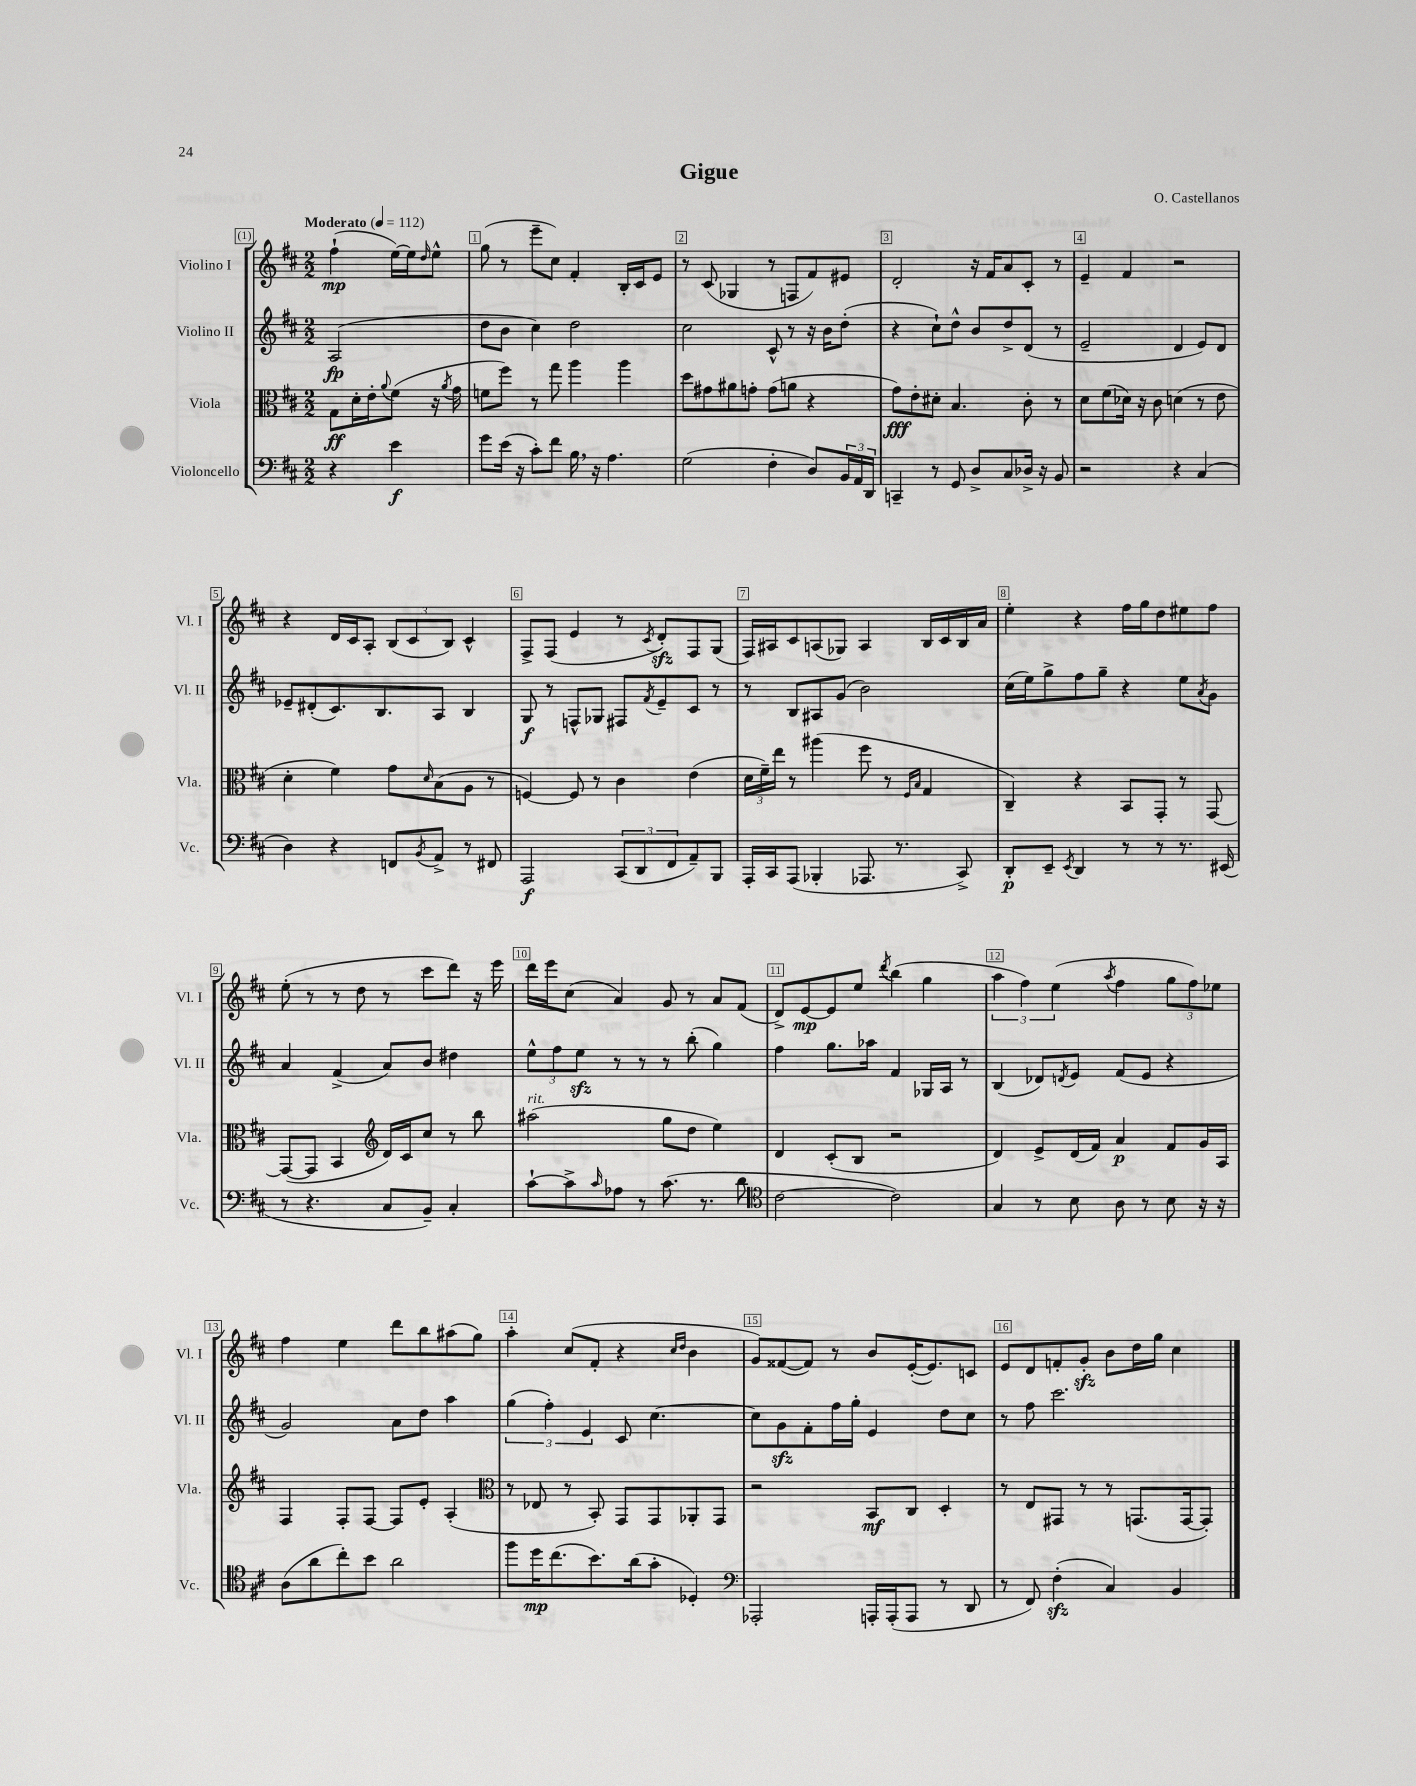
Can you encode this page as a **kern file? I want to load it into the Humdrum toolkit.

**kern	**dynam	**kern	**dynam	**kern	**dynam	**kern	**dynam
*part4	*part4	*part3	*part3	*part2	*part2	*part1	*part1
*staff4	*staff4	*staff3	*staff3	*staff2	*staff2	*staff1	*staff1
*I"Violoncello	*	*I"Viola	*	*I"Violino II	*	*I"Violino I	*
*I'Vc.	*	*I'Vla.	*	*I'Vl. II	*	*I'Vl. I	*
*clefF4	*	*clefC3	*	*clefG2	*	*clefG2	*
*k[f#c#]	*	*k[f#c#]	*	*k[f#c#]	*	*k[f#c#]	*
*M2/2	*	*M2/2	*	*M2/2	*	*M2/2	*
*MM112	*	*MM112	*	*MM112	*	*MM112	*
=	=	=	=	=	=	=	=
!	!	!	!	!	!	!LO:TX:a:B:t=Moderato	!
4r	.	8G\L	ff	(2A/	fp	(4ff#`\	mp
.	.	16d'\L	.	.	.	.	.
.	.	16e'\J	.	.	.	.	.
.	.	8qqa/	.	.	.	.	.
4e\	f	(8f#\J	.	.	.	[16ee\LL)	.
.	.	.	.	.	.	16ee\J]	.
.	.	.	.	.	.	16qqdd/	.
.	.	16r	.	.	.	8ee^^\J	.
.	.	8qa/	.	.	.	.	.
.	.	16g\	.	.	.	.	.
=1	=1	=1	=1	=1	=1	=1	=1
8g\L	.	8fn\L	.	8dd\L	.	(8gg\	.
(16e\Jk	.	8ff#\J)	.	8b\J	.	8r	.
16r	.	.	.	.	.	.	.
8c#'\L)	.	8r	.	4cc#\)	.	8eee~\L	.
8f#\J	.	8gg\	.	.	.	8cc#\J)	.
16B,\	.	4aa\	.	2dd\	.	4f#'/	.
16r	.	.	.	.	.	.	.
4.A\	.	.	.	.	.	.	.
.	.	4aa\	.	.	.	16B'/LL	.
.	.	.	.	.	.	16c#/J	.
.	.	.	.	.	.	8e/J	.
=2	=2	=2	=2	=2	=2	=2	=2
(2G\	.	8dd\L	.	2cc#\	.	8r	.
.	.	8g#X\	.	.	.	(8c#/	.
.	.	8a#X\	.	.	.	4G-X/	.
.	.	8gn'\J	.	.	.	.	.
4F#'\	.	(8g\L	.	8c#^^/	.	8r	.
.	.	8an\J	.	8r	.	8Fn/L	.
8D/L)	.	4r	.	16r	.	8f#/)	.
.	.	.	.	16b\KL	.	.	.
24BB/L	.	.	.	(8dd'\J	.	8e#X/J	.
24AA/	.	.	.	.	.	.	.
24DD/JJ	.	.	.	.	.	.	.
=3	=3	=3	=3	=3	=3	=3	=3
4CCn~/	.	8g\L)	fff	4r	.	2d'/	.
.	.	8e'\	.	.	.	.	.
8r	.	8d#X'\J	.	8cc#`\L)	.	.	.
8GG/	.	4.B/	.	8dd^^\J	.	.	.
8D^/L	.	.	.	8b/L	.	16r	.
.	.	.	.	.	.	16f#/KL	.
8C#/	.	.	.	8dd^/	.	8a/	.
16D-X^/Jk	.	8c#'\	.	(8d/J	.	8c#'/J	.
16r	.	.	.	.	.	.	.
8BB/	.	8r	.	8r	.	8r	.
=4	=4	=4	=4	=4	=4	=4	=4
2r	.	8d\L	.	2e~/	.	4e~/	.
.	.	(8f#\	.	.	.	.	.
.	.	16d-X\Jk)	.	.	.	4f#/	.
.	.	16r	.	.	.	.	.
.	.	8c#\	.	.	.	.	.
4r	.	(4dn\	.	4d/	.	2r	.
(4C#/	.	8r	.	8e/L)	.	.	.
.	.	8e\	.	8d/J	.	.	.
!!LO:LB:g=z
=5	=5	=5	=5	=5	=5	=5	=5
4D\)	.	4d'\	.	8e-X~/L	.	4r	.
.	.	.	.	(8d#X'/	.	.	.
4r	.	4f#\)	.	8.c#/)	.	16d/LL	.
.	.	.	.	.	.	16c#/J	.
.	.	.	.	.	.	8A'/J	.
.	.	.	.	8.B/	.	.	.
8FFn/L	.	8g\L	.	.	.	(12B/L	.
.	.	.	.	.	.	12c#/	.
8qBB/	.	16qqd/	.	.	.	.	.
8AA^/J	.	(8B\	.	8A/J	.	.	.
.	.	.	.	.	.	12B/J)	.
8r	.	8A\J	.	4B/	.	4c#^^/	.
8FF#X/	.	8r	.	.	.	.	.
=6	=6	=6	=6	=6	=6	=6	=6
2AAA/	f	[4Fn/)	.	8G/	f	8F#^/L	.
.	.	.	.	8r	.	(8F#/J	.
.	.	8F/]	.	8Fn^^/L	.	4e/	.
.	.	8r	.	8G-X/J	.	.	.
(12CC#/L	.	4c#\	.	8F#X/L	.	8r	.
12DD/	.	.	.	.	.	.	.
.	.	.	.	8qf#/	.	8qc#/	.
.	.	.	.	8e~/	.	8dzz'/L)	.
12FF#/	.	.	.	.	.	.	.
8AA~/)	.	(4e\	.	8c#/J	.	8F#/	.
8BBB/J	.	.	.	8r	.	(8G/J	.
=7	=7	=7	=7	=7	=7	=7	=7
16AAA'/LL	.	24d\LL	.	8r	.	16F#/LL)	.
.	.	24f#~\)	.	.	.	.	.
16CC#/J	.	.	.	.	.	16A#X/J	.
.	.	24ee\JJ	.	.	.	.	.
(8AAA/J	.	8r	.	8B/L	.	8c#/	.
4BBB-X'/	.	(4aa#X\	.	8A#X/	.	(8An/	.
.	.	.	.	(8g/J	.	8G-X/J)	.
8.AAA-X/	.	8ff#\	.	2b\)	.	4A/	.
.	.	8r	.	.	.	.	.
8.r	.	.	.	.	.	.	.
.	.	16qqF#/LL	.	.	.	.	.
.	.	16qqB/JJ	.	.	.	.	.
.	.	4G/	.	.	.	16B/LL	.
.	.	.	.	.	.	16c#/	.
8CC#^/)	.	.	.	.	.	16B/	.
.	.	.	.	.	.	16a/JJ	.
=8	=8	=8	=8	=8	=8	=8	=8
8DD'/L	p	4C#~/)	.	(16cc#\LL	.	4ee'\	.
.	.	.	.	16ee\J)	.	.	.
8EE~/J	.	.	.	8gg^\	.	.	.
8qEE/	.	.	.	.	.	.	.
4DD/	.	4r	.	8ff#\	.	4r	.
.	.	.	.	8gg~\J	.	.	.
8r	.	8BB/L	.	4r	.	16ff#\LL	.
.	.	.	.	.	.	16gg\J	.
8r	.	8GG'/J	.	.	.	8dd\	.
8.r	.	8r	.	8ee\L	.	8ee#X\	.
.	.	.	.	8qa/	.	.	.
.	.	[8GG/	.	8g\J	.	8ff#\J	.
(16EE#X/	.	.	.	.	.	.	.
!!LO:LB:g=z
=9	=9	=9	=9	=9	=9	=9	=9
8r	.	(8GG/L_	.	4a/	.	(8ee'\	.
4.r	.	8GG/J]	.	.	.	8r	.
.	.	4BB/	.	(4f#^/	.	8r	.
.	.	.	.	.	.	8dd\	.
*	*	*clefG2	*	*	*	*	*
8C#/L	.	16d/LL)	.	8a/L)	.	8r	.
.	.	16c#/J	.	.	.	.	.
8BB~/J)	.	8cc#/J	.	8b/J	.	8ccc#\L	.
4C#'/	.	8r	.	4dd#X\	.	8ddd\J)	.
.	.	8bb\	.	.	.	16r	.
.	.	.	.	.	.	16eee\	.
=10	=10	=10	=10	=10	=10	=10	=10
!	!	!LO:TX:a:i:t=rit.	!	!	!	!	!
[8c#`\L	.	(2aa#X\	.	12ee^^\L	.	16ddd\LL	.
.	.	.	.	.	.	16eee\J	.
.	.	.	.	12ff#\	.	.	.
8c#^\]	.	.	.	.	.	(8cc#\J	.
.	.	.	.	12eezz\J	.	.	.
16qqc#/	.	.	.	.	.	.	.
8A-X\J	.	.	.	8r	.	4a/)	.
8r	.	.	.	8r	.	.	.
(8.c#\	.	8gg\L	.	8r	.	8g/	.
.	.	8dd\J	.	(8bb'\	.	8r	.
8.r	.	.	.	.	.	.	.
.	.	4ee\)	.	4gg\)	.	8a/L	.
8d\	.	.	.	.	.	(8f#/J	.
=11	=11	=11	=11	=11	=11	=11	=11
*clefC4	*	*	*	*	*	*	*
[2c#\	.	4d/	.	4ff#\	.	8d^/L)	.
.	.	.	.	.	.	[8e/	mp
.	.	(8c#'/L	.	8.gg\L	.	8e/]	.
.	.	8B/J	.	.	.	8ee/J	.
.	.	.	.	16aa-X\Jk	.	.	.
.	.	.	.	.	.	8qddd/	.
2c#\])	.	2r	.	4f#/	.	(4bb\	.
.	.	.	.	16G-X/LL	.	4gg\	.
.	.	.	.	16A/JJ	.	.	.
.	.	.	.	8r	.	.	.
=12	=12	=12	=12	=12	=12	=12	=12
4G/	.	4d/)	.	(4B/	.	6aa\	.
.	.	.	.	.	.	6ff#\)	.
8r	.	8e^/L	.	8d-X/L)	.	.	.
.	.	.	.	.	.	(6ee\	.
.	.	.	.	8qdn/	.	.	.
8B\	.	(16d/L	.	8e/J	.	.	.
.	.	16f#/JJ)	.	.	.	.	.
.	.	.	.	.	.	8qaa/	.
8A\	.	4a/	p	(8f#/L	.	4ff#\	.
8r	.	.	.	8e/J	.	.	.
8B\	.	8f#/L	.	4r	.	12gg\L	.
.	.	.	.	.	.	12ff#\)	.
16r	.	16g/L	.	.	.	.	.
.	.	.	.	.	.	12ee-X\J	.
16r	.	16A/JJ	.	.	.	.	.
!!LO:LB:g=z
=13	=13	=13	=13	=13	=13	=13	=13
(8A\L	.	4F#/	.	2g/)	.	4ff#\	.
8a\	.	.	.	.	.	.	.
8cc#'\)	.	8F#'/L	.	.	.	4ee\	.
8b\J	.	[8F#/J	.	.	.	.	.
2a\	.	8F#/L]	.	8a\L	.	8ddd\L	.
.	.	8e'/J	.	8dd\J	.	8bb\	.
.	.	(4A'/	.	4aa\	.	(8aa#X\	.
.	.	.	.	.	.	8gg\J)	.
=14	=14	=14	=14	=14	=14	=14	=14
*	*	*clefC3	*	*	*	*	*
8ff#\L	.	8r	.	(6gg\	.	4aa'\	.
16dd\K	mp	8E-X/	.	.	.	.	.
.	.	.	.	6ff#'\)	.	.	.
(8.cc#\	.	.	.	.	.	.	.
.	.	8r	.	.	.	(8cc#/L	.
.	.	.	.	6e/	.	.	.
8.b\)	.	8BB'/)	.	.	.	8f#'/J	.
.	.	8GG/L	.	8c#/	.	4r	.
(16a\k	.	.	.	.	.	.	.
8g'\J	.	8GG/	.	[4.cc#\	.	.	.
.	.	.	.	.	.	16qqcc#/LL	.
.	.	.	.	.	.	16qqdd/JJ	.
4D-X'/)	.	8AA-X'/	.	.	.	4b\	.
.	.	8GG/J	.	.	.	.	.
=15	=15	=15	=15	=15	=15	=15	=15
*clefF4	*	*	*	*	*	*	*
2AAA-X'/	.	2r	.	8cc#\L]	.	8g/L)	.
.	.	.	.	8gzz\	.	([8f##X/	.
.	.	.	.	8f#'\	.	8f##/J])	.
.	.	.	.	16ff#\L	.	8r	.
.	.	.	.	16gg'\JJ	.	.	.
16AAAn'/LL	.	8BB/L	mf	4e/	.	8b/L	.
(16AAA'/J	.	.	.	.	.	.	.
8AAA/J	.	8C#/J	.	.	.	([16e'/K	.
.	.	.	.	.	.	8.e/])	.
8r	.	4D'/	.	8dd\L	.	.	.
8DD/	.	.	.	8cc#\J	.	8cn/J	.
=16	=16	=16	=16	=16	=16	=16	=16
8r	.	8r	.	8r	.	8e/L	.
8FF#/)	.	8E/L	.	8ff#\	.	8d/	.
(4F#zz'\	.	8GG#X/J	.	2.ccc#\	.	8fn'/	.
.	.	8r	.	.	.	8gzz'/J	.
4C#/)	.	8r	.	.	.	8b\L	.
.	.	(8.GGn/L	.	.	.	16dd\L	.
.	.	.	.	.	.	16gg\JJ	.
4BB/	.	.	.	.	.	4cc#\	.
.	.	[16GG/k	.	.	.	.	.
.	.	8GG'/J])	.	.	.	.	.
==	==	==	==	==	==	==	==
*-	*-	*-	*-	*-	*-	*-	*-
